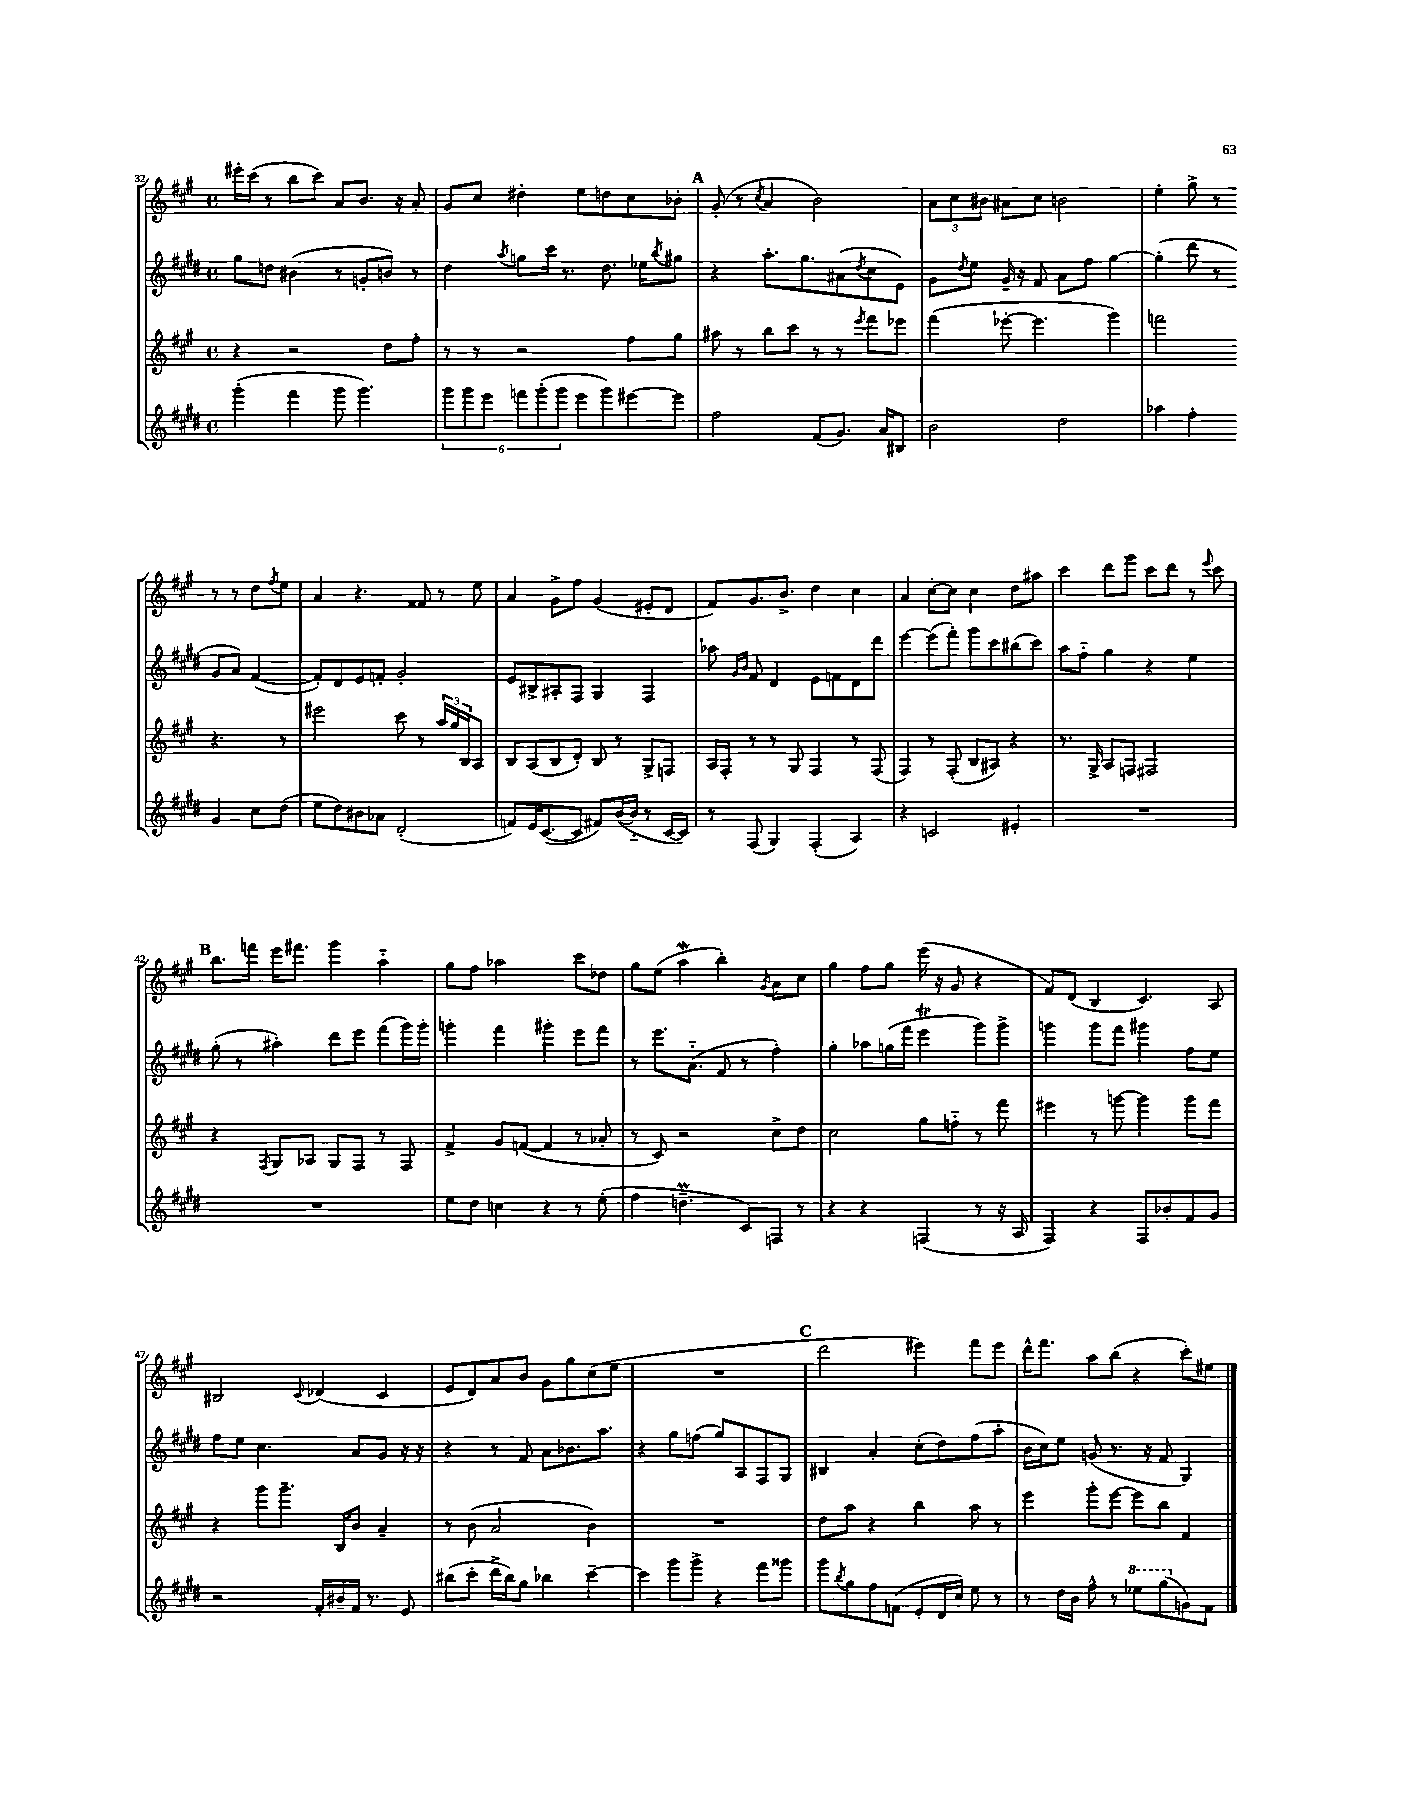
<<
\new StaffGroup <<
\new Staff = "s0" {
    \clef treble \key a \major \defaultTimeSignature \time 4/4
    eis'''16-. cis'''16( r8 b''8 cis'''8) a'8 b'8. r16 a'8-. |
    gis'8 cis''8 dis''4-. e''8 d''8 cis''8 bes'8-. |
    \mark \markup { \bold "A" } gis'8-.( r8 \acciaccatura { cis''8 } a'4 b'2) |
    \tuplet 3/2 { a'8 cis''8 bis'8 } ais'8 cis''8 b'2 |
    e''4-. gis''8-> r8 r8 r8 d''8 \acciaccatura { fis''8 } e''8 |
    a'4 r4. fisis'8 r8 e''8 |
    a'4 gis'8-> fis''8 gis'4( eis'8-. d'8 |
    fis'8) gis'8. b'8.-> d''4 cis''4 |
    a'4 cis''8~-. cis''8 cis''4 d''8 ais''8 |
    cis'''4 d'''8 gis'''8 cis'''8 d'''8 r8 \appoggiatura { e'''8 } cis'''8 |
    \mark \markup { \bold "B" } b''8. f'''16 e'''16 fis'''8. gis'''4 a''4-_ |
    gis''8 fis''8 aes''2 cis'''8 des''8 |
    gis''8 e''8( a''4\mordent b''4-.) \acciaccatura { gis'8 } a'8 cis''8 |
    gis''4 fis''8 gis''8 e'''16( r16 gis'8 r4 |
    fis'8) d'8( b4 cis'4.) a8 |
    bis2 \appoggiatura { cis'8 } des'4( cis'4 |
    e'8 d'8) a'8 b'8 gis'8 gis''8 cis''8( e''8 |
    R1 |
    \mark \markup { \bold "C" } d'''2 eis'''4) fis'''8 eis'''8 |
    d'''16-^ fis'''8. a''8 b''8( r4 cis'''8-.) eis''8 \bar "|." |
}
\new Staff = "s1" {
    \clef treble \key e \major \defaultTimeSignature \time 4/4
    gis''8 d''8 bis'4( r8 g'8-. b'8) r8 |
    dis''4 \acciaccatura { a''8 } g''8 cis'''16 r8. dis''8. ees''16 \acciaccatura { b''8 } gis''8 |
    \mark \markup { \bold "A" } r4 a''8.-. gis''8. ais'8( \acciaccatura { dis''8 } cis''8 e'8) |
    gis'8 \acciaccatura { dis''8 } e''8 gis'16-- r16 fis'8 a'8 fis''8 gis''4~ |
    gis''4-.( dis'''8 r8 gis'8 a'8) fis'4~( |
    fis'8-.) dis'8 e'8 f'8-. gis'2-. |
    e'8 bis8-> ais8-. fis8 gis4 fis4 |
    aes''8 \grace { gis'16 b'16 } fis'8 dis'4 e'8 f'8 dis'8 dis'''8 |
    e'''4~ e'''8( fis'''8-.) gis'''8 cis'''8 bis''8( cis'''8) |
    a''8 fis''8-_ gis''4 r4 e''4 |
    \mark \markup { \bold "B" } gis''8-.( r8 ais''4-.) dis'''8 e'''8 fis'''8( gis'''16) gis'''16-. |
    g'''4-. fis'''4 gis'''4-. e'''8 fis'''8 |
    r8 e'''8. a'8.-_( fis'8 r8 fis''4-.) |
    gis''4-. aes''8 g''16( fis'''16 e'''4\trill gis'''8) gis'''8-> |
    g'''4 g'''8 fis'''8 gis'''4 fis''8 e''8 |
    fis''8 e''8 cis''4. a'8 gis'8 r16 r16 |
    r4 r8 fis'8 a'8 bes'8. a''8. |
    r4 gis''8 f''8( gis''8) a8 fis8 gis8 |
    \mark \markup { \bold "C" } bis4 a'4-. cis''8-.( dis''8) fis''8( a''8-. |
    b'16 cis''16) e''8 g'8( r8. r16 fis'8 gis4) \bar "|." |
}
\new Staff = "s2" {
    \clef treble \key a \major \defaultTimeSignature \time 4/4
    r4 r2 d''8 fis''8-. |
    r8 r8 r2 fis''8 gis''8 |
    \mark \markup { \bold "A" } ais''8 r8 b''8 cis'''8 r8 r8 \acciaccatura { e'''8 } fis'''8 ees'''8 |
    fis'''4( ees'''8~-. ees'''4. gis'''4) |
    f'''2 r4. r8 |
    eis'''2 cis'''8 r8 \tuplet 3/2 { a''16 gis''16 b16 } a8 |
    b8 a8( b8 d'8-.) b8 r8 gis8-> f8 |
    a16 fis16-. r8 r8 gis8 fis4 r8 fis8( |
    fis4) r8 fis8-.( b8 ais8) r4 |
    r8. gis16-> a8 f8 fis2 |
    \mark \markup { \bold "B" } r4 \acciaccatura { fis8 } gis8 aes8 gis8 fis8 r8 fis8 |
    fis'4-> gis'8 f'8~( f'4 r8 aes'8-. |
    r8 cis'8) r2 cis''8-> d''8 |
    cis''2 gis''8 f''8-_ r8 fis'''8 |
    eis'''4 r8 g'''8~ g'''4 g'''8 fis'''8 |
    r4 gis'''8 gis'''8.-- b16 b'8 a'4-- |
    r8 b'8( a'2 b'4) |
    R1 |
    \mark \markup { \bold "C" } d''8 a''8 r4 b''4 a''8 r8 |
    e'''4 gis'''8-. e'''8~ e'''8 b''8 fis'4 \bar "|." |
}
\new Staff = "s3" {
    \clef treble \key e \major \defaultTimeSignature \time 4/4
    gis'''4-.( fis'''4 gis'''8 gis'''4.) |
    \tuplet 6/4 { gis'''8 gis'''8 e'''8 f'''8 gis'''8-.( gis'''8 } e'''8 gis'''8) eis'''8~ eis'''8 |
    \mark \markup { \bold "A" } fis''2 fis'8( gis'8.) a'16 bis8 |
    b'2 dis''2 |
    aes''4 fis''4-. gis'4 cis''8 dis''8( |
    e''8 dis''8) bis'8 aes'8 dis'2-.( |
    f'8) e'16 cis'8.~( cis'8 fis'8) b'16~( b'16-_ r8 cis'16~ cis'16) |
    r8 fis8( gis4) fis4-.( a4) |
    r4 c'2 eis'4-. |
    R1 |
    \mark \markup { \bold "B" } R1 |
    e''8 dis''8 c''4 r4 r8 e''8-.( |
    fis''4 d''4.--\prall cis'8) f8 r8 |
    r4 r4 f4( r8 r16 a16 |
    fis4) r4 fis8 bes'8-. fis'8 gis'8 |
    r2 fis'16-. bis'16-- fis'16 r8. e'8 |
    bis''8( cis'''8-. dis'''16-> bis''16) gis''8 bes''4 cis'''4~-- |
    cis'''4 gis'''8 gis'''8-> r4 fis'''8 gisis'''8 |
    \mark \markup { \bold "C" } gis'''8 \acciaccatura { b''8 } gis''8 fis''8 f'8( e'8-. dis'16 cis''16) e''8 r8 |
    r8 dis''16 b'16 fis''8-^ r8 \ottava #1 ees'''8 gis'''8( \ottava #0 g'8) fis'8 \bar "|." |
}
>>
>>
\layout { \context { \Score currentBarNumber = #32 } }
